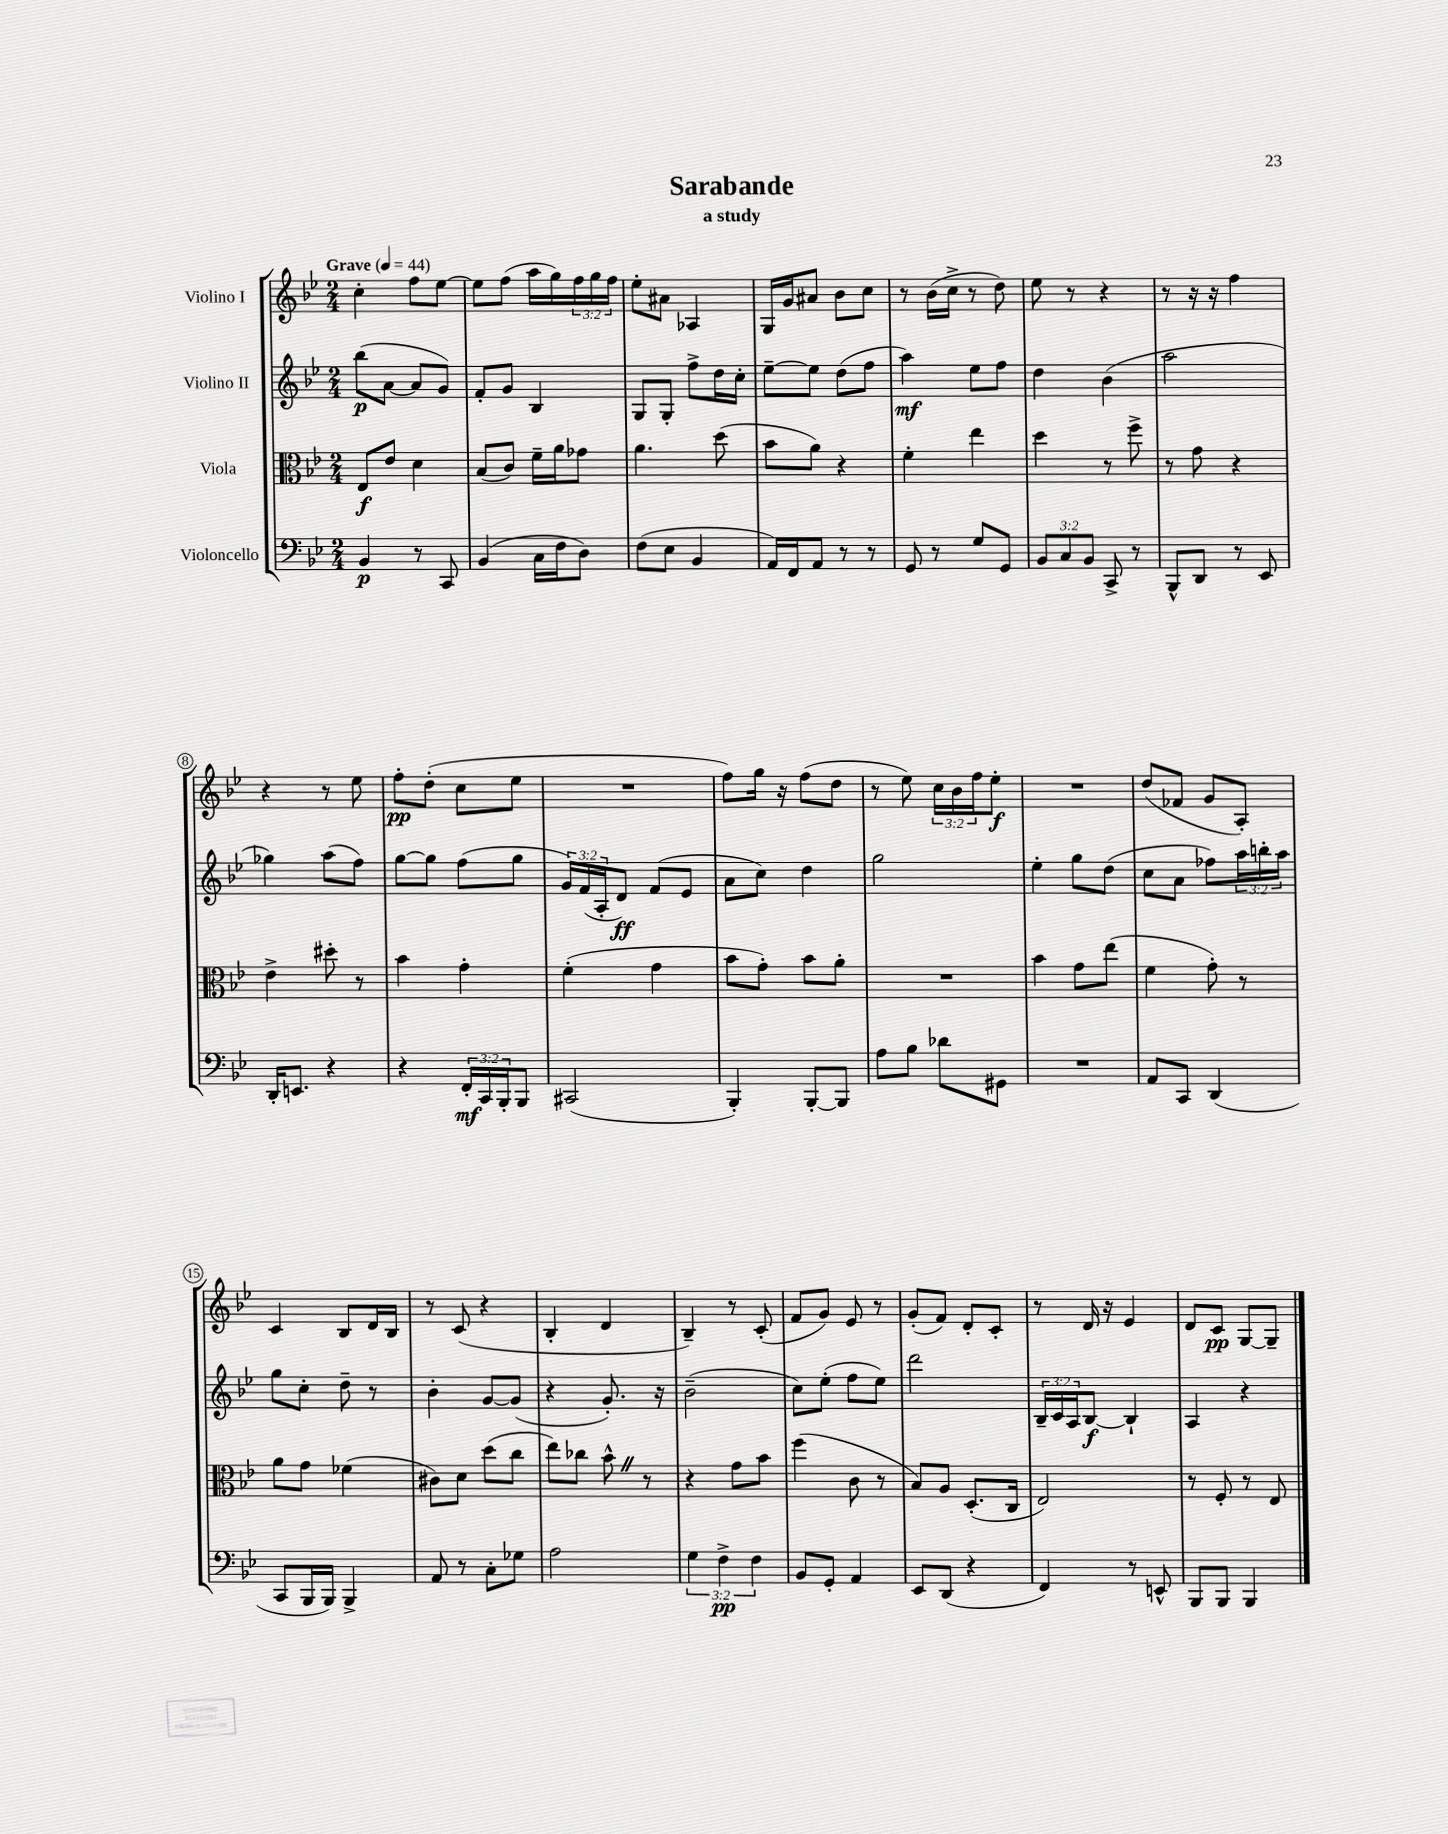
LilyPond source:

\header { title = "Sarabande" subtitle = "a study" }
<<
\new StaffGroup <<
\new Staff = "s0" \with { instrumentName = "Violino I" } {
    \clef treble \key bes \major \numericTimeSignature \time 2/4 \override Staff.TupletNumber.text = #tuplet-number::calc-fraction-text \tempo "Grave" 4 = 44
    c''4-. f''8 ees''8~ |
    ees''8 f''8( a''16 g''16) \tuplet 3/2 { f''16 g''16 f''16 } |
    ees''8-. ais'8 aes4 |
    g16 g'16 ais'8 bes'8 c''8 |
    r8 bes'16( c''16-> r8 d''8) |
    ees''8 r8 r4 |
    r8 r16 r16 f''4 |
    r4 r8 ees''8 |
    f''8-.\pp d''8-.( c''8 ees''8 |
    R2 |
    f''8) g''16 r16 f''8( d''8 |
    r8 ees''8) \tuplet 3/2 { c''16 bes'16 f''16 } ees''8-.\f |
    R2 |
    d''8( fes'8 g'8 a8-.) |
    c'4 bes8 d'16 bes16 |
    r8 c'8( r4 |
    bes4-. d'4 |
    bes4--) r8 c'8-.( |
    f'8 g'8) ees'8 r8 |
    g'8-.( f'8) d'8-. c'8-. |
    r8 d'16 r16 ees'4 |
    d'8 c'8\pp g8~ g8-- \bar "|." |
}
\new Staff = "s1" \with { instrumentName = "Violino II" } {
    \clef treble \key bes \major \numericTimeSignature \time 2/4 \override Staff.TupletNumber.text = #tuplet-number::calc-fraction-text
    bes''8\p( a'8~ a'8 g'8) |
    f'8-. g'8 bes4 |
    g8 g8-. f''8-> d''16 c''16-. |
    ees''8~-- ees''8 d''8( f''8 |
    a''4\mf) ees''8 f''8 |
    d''4 bes'4( |
    a''2 |
    ges''4) a''8( f''8) |
    g''8~ g''8 f''8( g''8 |
    \tuplet 3/2 { g'16) f'16( a16-. } d'8\ff) f'8( ees'8 |
    a'8 c''8) d''4 |
    g''2 |
    ees''4-. g''8 d''8( |
    c''8 a'8 fes''8) \tuplet 3/2 { a''16 b''16-. a''16 } |
    g''8 c''8-. d''8-- r8 |
    bes'4-. g'8~ g'8( |
    r4 g'8.-.) r16 |
    bes'2--( |
    c''8) ees''8-.( f''8 ees''8) |
    d'''2 |
    \tuplet 3/2 { bes16-- c'16 a16 } bes8~\f bes4-! |
    a4 r4 \bar "|." |
}
\new Staff = "s2" \with { instrumentName = "Viola" } {
    \clef alto \key bes \major \numericTimeSignature \time 2/4
    ees8\f ees'8 d'4 |
    bes8( c'8) f'16-- a'16 ges'8 |
    a'4. d''8( |
    bes'8 a'8) r4 |
    f'4-. ees''4 |
    d''4 r8 f''8-> |
    r8 g'8 r4 |
    ees'4-> dis''8-. r8 |
    bes'4 g'4-. |
    f'4-.( g'4 |
    bes'8 g'8-.) bes'8 a'8-. |
    R2 |
    bes'4 g'8 ees''8( |
    f'4 g'8-.) r8 |
    a'8 g'8 fes'4( |
    cis'8) d'8 d''8( c''8 |
    ees''8) ces''8 bes'8-^ \once \override BreathingSign.text = \markup { \musicglyph "scripts.caesura.straight" } \breathe r8 |
    r4 g'8 bes'8 |
    f''4( c'8 r8 |
    bes8) a8 d8.-.( c16 |
    ees2) |
    r8 f8-. r8 ees8 \bar "|." |
}
\new Staff = "s3" \with { instrumentName = "Violoncello" } {
    \clef bass \key bes \major \numericTimeSignature \time 2/4 \override Staff.TupletNumber.text = #tuplet-number::calc-fraction-text
    bes,4\p r8 c,8 |
    bes,4( c16 f16 d8) |
    f8( ees8 bes,4 |
    a,16) f,16 a,8 r8 r8 |
    g,8 r8 g8 g,8 |
    \tuplet 3/2 { bes,8 c8 bes,8 } c,8-> r8 |
    bes,,8-^ d,8 r8 ees,8 |
    d,16-. e,8. r4 |
    r4 \tuplet 3/2 { f,16-.\mf c,16 bes,,16-. } bes,,8 |
    cis,2( |
    bes,,4-.) bes,,8~-. bes,,8 |
    a8 bes8 des'8 gis,8 |
    R2 |
    a,8 c,8 d,4( |
    c,8 bes,,16 bes,,16) bes,,4-> |
    a,8 r8 c8-. ges8 |
    a2 |
    \tuplet 3/2 { g4 f4->\pp f4 } |
    bes,8 g,8-. a,4 |
    ees,8 d,8( r4 |
    f,4) r8 e,8-^ |
    bes,,8 bes,,8 bes,,4 \bar "|." |
}
>>
>>
\layout { \context { \Score \override BarNumber.stencil = #(make-stencil-circler 0.1 0.3 ly:text-interface::print) } }
